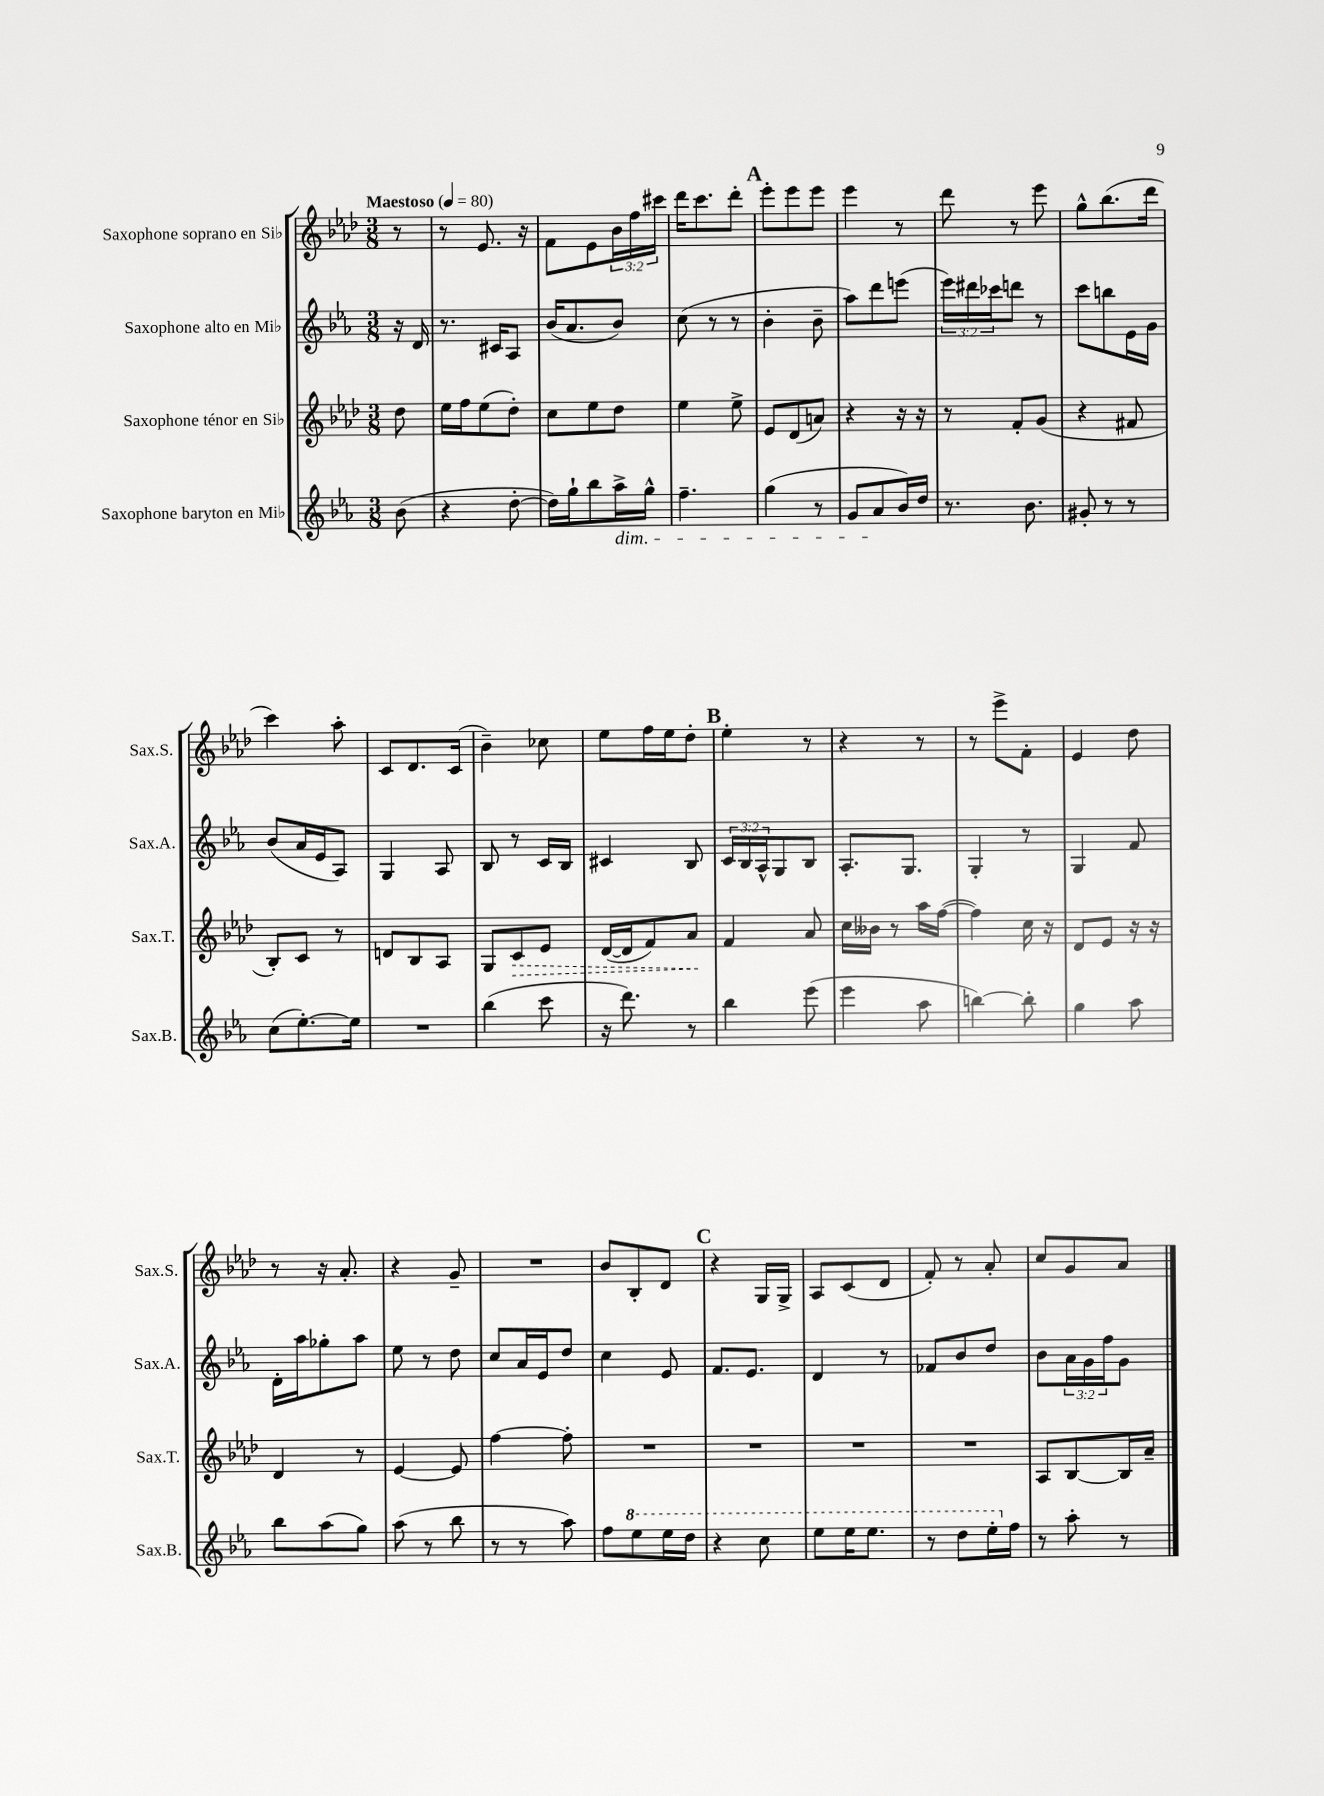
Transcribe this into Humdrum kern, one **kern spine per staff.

**kern	**kern	**dynam	**kern	**kern
*part4	*part3	*part3	*part2	*part1
*staff4	*staff3	*staff3	*staff2	*staff1
*I"Saxophone baryton en Mi♭	*I"Saxophone ténor en Si♭	*	*I"Saxophone alto en Mi♭	*I"Saxophone soprano en Si♭
*I'Sax.B.	*I'Sax.T.	*	*I'Sax.A.	*I'Sax.S.
*clefG2	*clefG2	*	*clefG2	*clefG2
*k[b-e-a-]	*k[b-e-a-d-]	*	*k[b-e-a-]	*k[b-e-a-d-]
*M3/8	*M3/8	*	*M3/8	*M3/8
*MM80	*MM80	*	*MM80	*MM80
=	=	=	=	=
!	!	!	!	!LO:TX:a:B:t=Maestoso
(8b-\	8dd-\	.	16r	8r
.	.	.	16d/	.
=1	=1	=1	=1	=1
4r	16ee-\LL	.	8.r	8r
.	16ff\J	.	.	.
.	(8ee-\	.	.	8.e-/
.	.	.	16c#X/KL	.
[8dd'\	8dd-'\J)	.	8A-/J	.
.	.	.	.	16r
=2	=2	=2	=2	=2
16dd\LL])	8cc\L	.	(16b-/KL	8f\L
16gg`\J	.	.	8.a-/	.
8bb-\	8ee-\	.	.	8e-\
!LO:TX:b:i:t=dim.	!	!	!	!
16aa-^\L	8dd-\J	.	8b-/J)	24b-\L
.	.	.	.	24ff\
16gg^^\JJ	.	.	.	.
.	.	.	.	24ccc#X\JJ
=3	=3	=3	=3	=3
4.ff~\	4ee-\	.	(8cc\	16ddd-\KL
.	.	.	.	8.ccc\
.	.	.	8r	.
.	8ee-^\	.	8r	8ddd-'\J
!!LO:REH:place=s1:t=A
=4	=4	=4	=4	=4
(4gg\	8e-/L	.	4b-'\	8eee-'\L
.	(8d-/	.	.	8eee-\
8r	8an/J)	.	8b-~\	8eee-\J
=5	=5	=5	=5	=5
8g/L	4r	.	8aa-\L)	4eee-\
8a-/	.	.	8ddd\	.
16b-/L)	16r	.	(8eeen\J	8r
16dd/JJ	16r	.	.	.
=6	=6	=6	=6	=6
8.r	8r	.	24eee-\LL)	8ddd-\
.	.	.	24ddd#X\	.
.	.	.	24ccc-X\J	.
.	8f'/L	.	8dddn\J	8r
8.b-\	.	.	.	.
.	(8g/J	.	8r	8eee-\
=7	=7	=7	=7	=7
8g#X'/	4r	.	8ccc\L	8gg^^\L
8r	.	.	8bbn\	(8.bb-\
8r	8f#X/	.	16e-\L	.
.	.	.	16g\JJ	16ddd-\Jk
!!LO:LB:g=z
=8	=8	=8	=8	=8
(8cc\L	8B-'/L)	.	(8b-/L	4ccc\)
[8.ee-'\)	8c/J	.	16a-/L	.
.	.	.	16e-/J	.
.	8r	.	8A-/J)	8aa-'\
16ee-\Jk]	.	.	.	.
=9	=9	=9	=9	=9
4.r	8dn/L	.	4G/	8c/L
.	8B-/	.	.	8.d-/
.	8A-/J	.	8A-/	.
.	.	.	.	(16c/Jk
=10	=10	=10	=10	=10
(4bb-\	8G/L	.	8B-/	4b-~\)
!	!	!LO:HP:b	!	!
.	8c/	>	8r	.
8ccc\	8e-/J	.	16c/LL	8cc-X\
.	.	.	16B-/JJ	.
=11	=11	=11	=11	=11
16r	([16d-/LL	.	4c#X/	8ee-\L
8.ddd\)	16d-/J]	.	.	.
.	8f/)	.	.	16ff\L
.	.	.	.	16ee-\J
8r	8a-/J	.	8B-/	8dd-'\J
.	.	]	.	.
!!LO:REH:place=s1:t=B
=12	=12	=12	=12	=12
4bb-\	4f/	.	24c/LL	4ee-'\
.	.	.	24B-/	.
.	.	.	24A-^^/J	.
.	.	.	8G/	.
(8eee-\	8a-/	.	8B-/J	8r
=13	=13	=13	=13	=13
4eee-\	16cc\LL	.	8.A-'/L	4r
.	16b--X\JJ	.	.	.
.	8r	.	.	.
.	.	.	8.G/J	.
8aa-\	16aa-\LL	.	.	8r
.	([16ff\JJ	.	.	.
=14	=14	=14	=14	=14
[4bbn\)	4ff\])	.	4G'/	8r
.	.	.	.	8eee-^\L
8bb'\]	16cc\	.	8r	8f'\J
.	16r	.	.	.
=15	=15	=15	=15	=15
4gg\	8d-/L	.	4G/	4e-/
.	8e-/J	.	.	.
8aa-\	16r	.	8f/	8dd-\
.	16r	.	.	.
!!LO:LB:g=z
=16	=16	=16	=16	=16
8bb-\L	4d-/	.	16d'\LL	8r
.	.	.	16aa-\J	.
(8aa-\	.	.	8gg-X'\	16r
.	.	.	.	8.a-'/
8gg\J)	8r	.	8aa-\J	.
=17	=17	=17	=17	=17
(8aa-\	[4e-/	.	8ee-\	4r
8r	.	.	8r	.
8bb-\	8e-/]	.	8dd\	8g~/
=18	=18	=18	=18	=18
8r	[4ff\	.	8cc/L	4.r
8r	.	.	16a-/L	.
.	.	.	16e-/J	.
8aa-\)	8ff'\]	.	8dd/J	.
=19	=19	=19	=19	=19
8ff\L	4.r	.	4cc\	8b-/L
*8va	*	*	*	*
8eee-\	.	.	.	8B-'/
16eee-\L	.	.	8e-/	8d-/J
16ddd\JJ	.	.	.	.
!!LO:REH:place=s1:t=C
=20	=20	=20	=20	=20
4r	4.r	.	8.f/L	4r
.	.	.	8.e-/J	.
8ccc\	.	.	.	16G/LL
.	.	.	.	16G^/JJ
=21	=21	=21	=21	=21
8eee-\L	4.r	.	4d/	8A-/L
16eee-\K	.	.	.	(8c/
8.eee-\J	.	.	.	.
.	.	.	8r	8d-/J
=22	=22	=22	=22	=22
8r	4.r	.	8f-X/L	8f'/)
8ddd\L	.	.	8b-/	8r
16eee-'\L	.	.	8dd/J	8a-'/
*X8va	*	*	*	*
16ff\JJ	.	.	.	.
=23	=23	=23	=23	=23
8r	8A-/L	.	8b-\L	8cc/L
8aa-'\	[8B-/	.	24a-\L	8g/
.	.	.	24g\	.
.	.	.	24ff\J	.
8r	16B-/L]	.	8g\J	8a-/J
.	16a-~/JJ	.	.	.
==	==	==	==	==
*-	*-	*-	*-	*-
